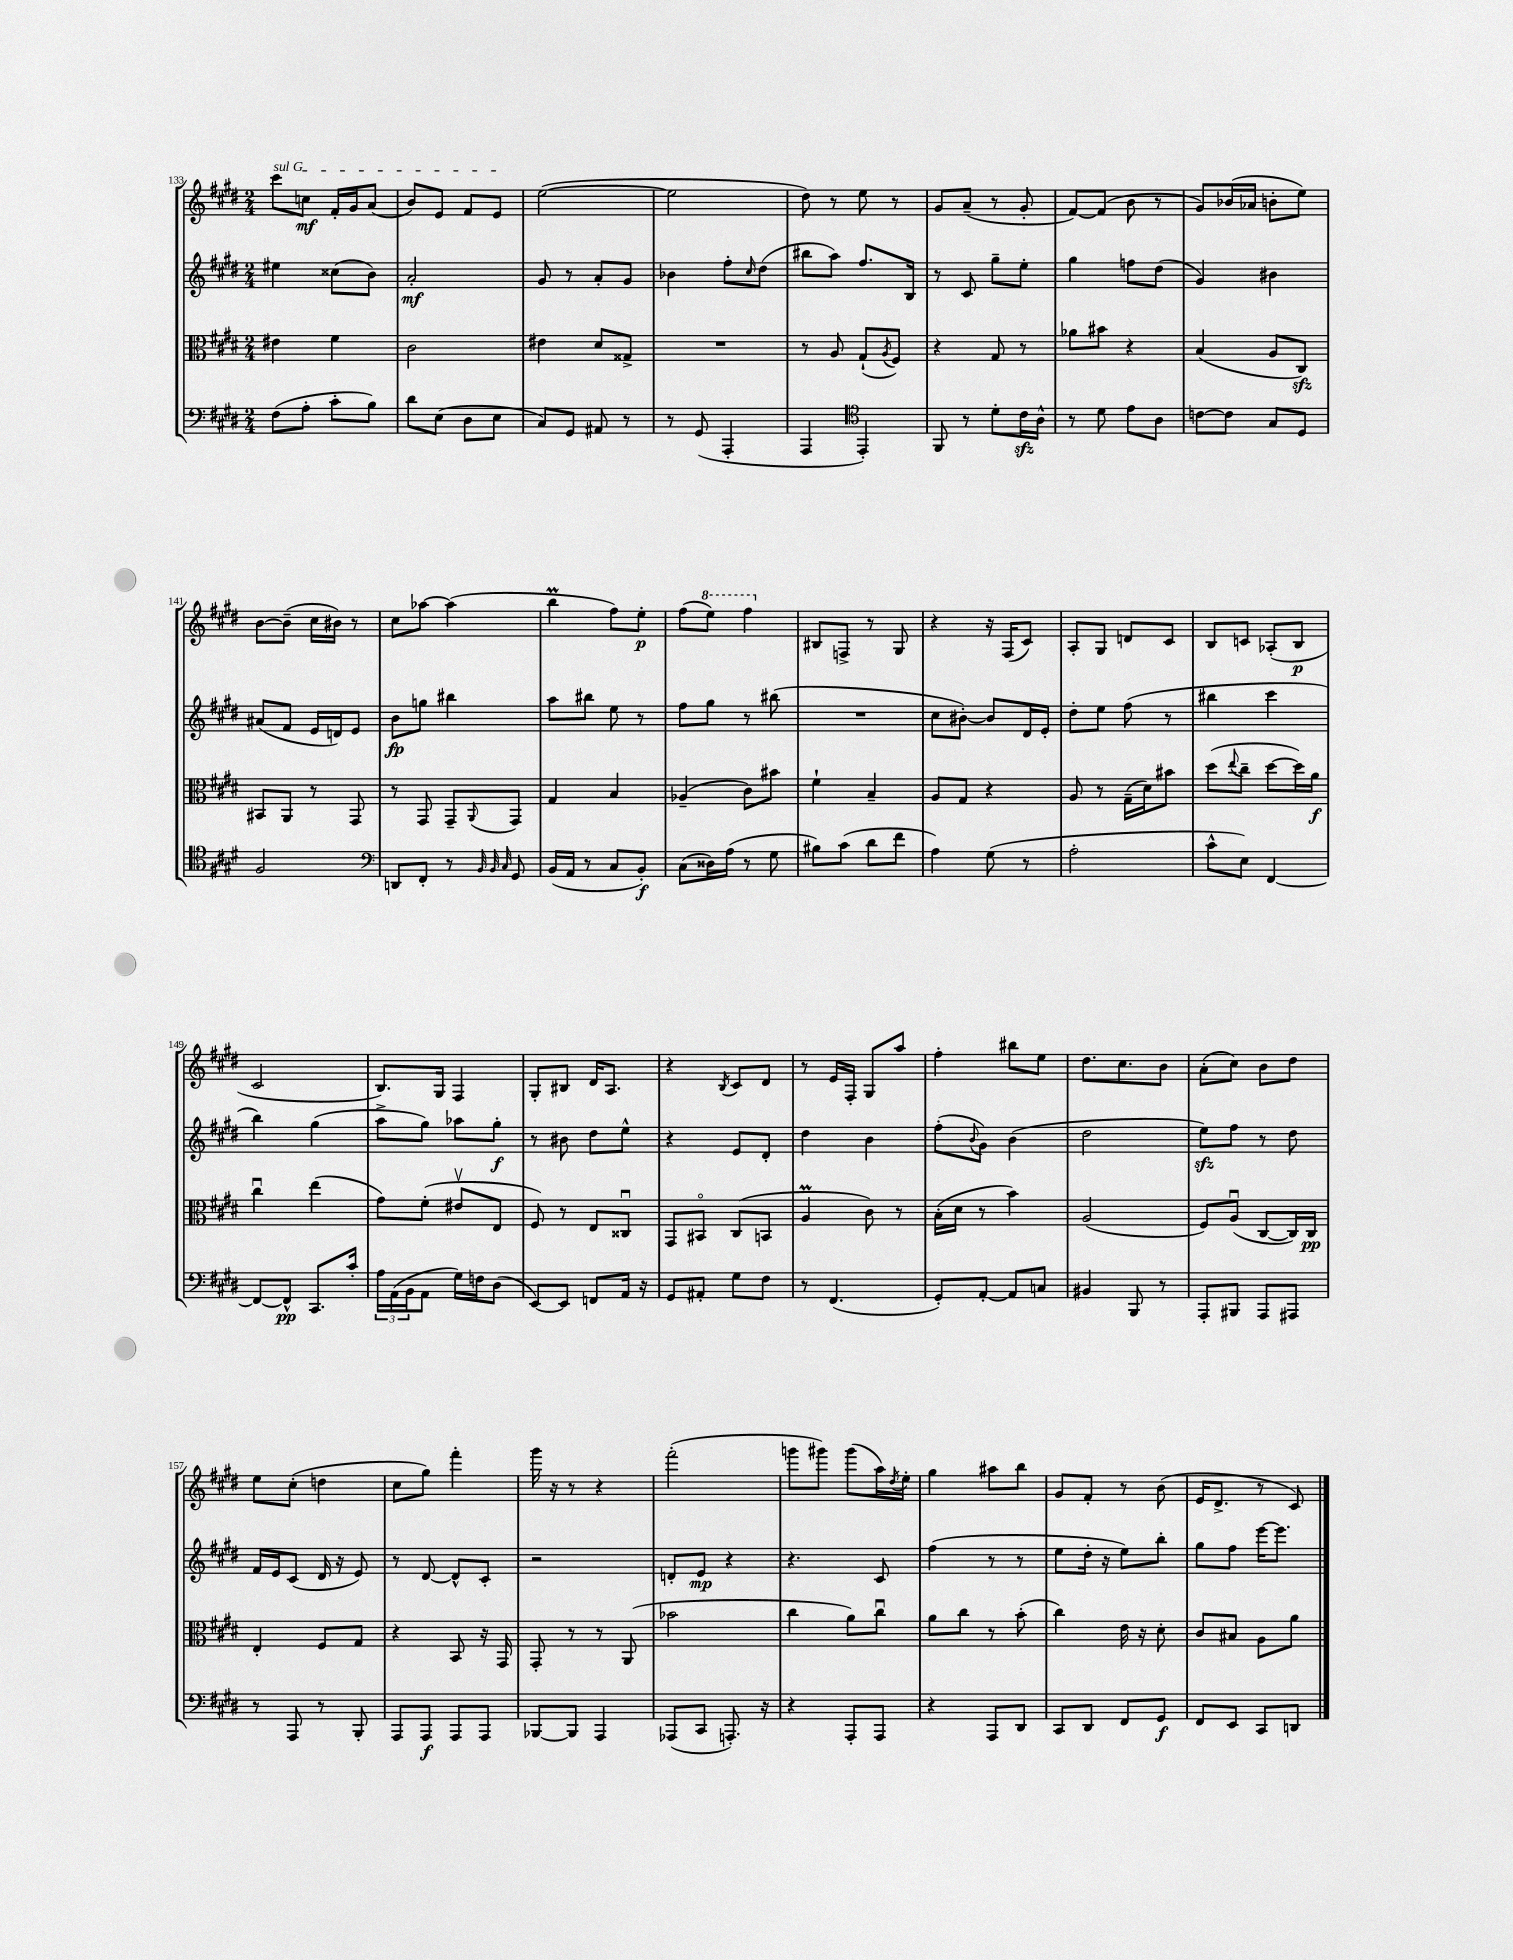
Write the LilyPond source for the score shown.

<<
\new StaffGroup <<
\new Staff = "s0" {
    \clef treble \key e \major \numericTimeSignature \time 2/4
    \once \override TextSpanner.bound-details.left.text = \markup { \italic "sul G" } cis'''8\startTextSpan c''8\mf fis'16-. gis'16 a'8( |
    b'8) e'8 fis'8 e'8\stopTextSpan |
    e''2~( |
    e''2 |
    dis''8) r8 e''8 r8 |
    gis'8 a'8--( r8 gis'8-. |
    fis'8~) fis'8( b'8 r8 |
    gis'8) bes'16( aes'16 b'8-. e''8) |
    b'8~ b'8--( cis''16 bis'16) r8 |
    cis''8 aes''8~ aes''4( |
    b''4\prall fis''8) e''8-.\p |
    fis''8( \ottava #1 e'''8) fis'''4 \ottava #0 |
    bis8 f8-> r8 gis8 |
    r4 r16 fis16( cis'8) |
    a8-. gis8 d'8 cis'8 |
    b8 c'8 aes8-.( b8\p |
    cis'2 |
    b8.) gis16 fis4 |
    gis8-. bis8 dis'16 a8. |
    r4 \acciaccatura { b8 } cis'8 dis'8 |
    r8 e'16 fis16-. gis8 a''8 |
    fis''4-. bis''8 e''8 |
    dis''8. cis''8. b'8 |
    a'8-.( cis''8) b'8 dis''8 |
    e''8 cis''8-.( d''4 |
    cis''8 gis''8) fis'''4-. |
    gis'''16 r16 r8 r4 |
    fis'''2-.( |
    g'''8 gis'''8) gis'''8( a''16) \acciaccatura { dis''8 } e''16-. |
    gis''4 ais''8 b''8 |
    gis'8 fis'8-. r8 b'8( |
    e'16 dis'8.-> r8 cis'8) \bar "|." |
}
\new Staff = "s1" {
    \clef treble \key e \major \numericTimeSignature \time 2/4
    eis''4 cisis''8( b'8) |
    a'2-.\mf |
    gis'8 r8 a'8-. gis'8 |
    bes'4 fis''8-. \grace { cis''16 } dis''8( |
    bis''8 a''8) fis''8. b16 |
    r8 cis'8 gis''8-- e''8-. |
    gis''4 f''8 dis''8( |
    gis'4) bis'4 |
    ais'8( fis'8 e'16 d'16) e'8 |
    b'8\fp g''8 bis''4 |
    a''8 bis''8 e''8 r8 |
    fis''8 gis''8 r8 bis''8( |
    R2 |
    cis''8 bis'8~-.) bis'8 dis'16 e'16-. |
    dis''8-. e''8 fis''8( r8 |
    bis''4 cis'''4 |
    b''4) gis''4( |
    a''8-> gis''8) aes''8 gis''8-.\f |
    r8 bis'8 dis''8 e''8-^ |
    r4 e'8 dis'8-. |
    dis''4 b'4 |
    fis''8-.( \appoggiatura { b'8 } gis'8) b'4( |
    dis''2 |
    e''8\sfz) fis''8 r8 dis''8 |
    fis'16 e'16 cis'8( dis'16 r16 e'8) |
    r8 dis'8~ dis'8-^ cis'8-. |
    r2 |
    d'8-. e'8\mp r4 |
    r4. cis'8 |
    fis''4( r8 r8 |
    e''8 dis''16-. r16 e''8) b''8-. |
    gis''8 fis''8 e'''16~ e'''8. \bar "|." |
}
\new Staff = "s2" {
    \clef alto \key e \major \numericTimeSignature \time 2/4
    eis'4 fis'4 |
    cis'2 |
    eis'4 dis'8 gisis8-> |
    R2 |
    r8 a8 gis8-!( \acciaccatura { a8 } fis8) |
    r4 gis8 r8 |
    aes'8 bis'8 r4 |
    b4( a8 cis8\sfz) |
    bis,8 a,8 r8 gis,8 |
    r8 gis,8 gis,8-- \appoggiatura { a,8 } gis,8 |
    gis4 b4 |
    aes4--( cis'8) bis'8 |
    fis'4-! b4-- |
    a8 gis8 r4 |
    a8 r8 gis16--( dis'16) bis'8 |
    dis''8( \appoggiatura { e''8 } cis''8-- dis''8~ dis''16) a'16\f |
    cis''4\downbow e''4( |
    gis'8) fis'8-.( eis'8\upbow e8 |
    fis8) r8 e8 cisis8\downbow |
    gis,8 bis,8\flageolet cis8( b,8 |
    a4\prall cis'8) r8 |
    b16-.( dis'16 r8 b'4) |
    a2( |
    fis8) a8\downbow( cis8~ cis16) cis16\pp |
    e4-. fis8 gis8 |
    r4 b,8 r16 gis,16 |
    gis,8-. r8 r8 a,8( |
    bes'2 |
    cis''4 a'8) cis''8\downbow |
    a'8 cis''8 r8 b'8-.( |
    cis''4) e'16 r16 dis'8-. |
    cis'8 bis8 a8 a'8 \bar "|." |
}
\new Staff = "s3" {
    \clef bass \key e \major \numericTimeSignature \time 2/4
    fis8( a8-. cis'8-. b8) |
    dis'8 e8( dis8 e8 |
    cis8) gis,8 ais,8 r8 |
    r8 gis,8( a,,4-. |
    a,,4 \clef tenor e,4-.) |
    fis,8 r8 dis'8-. cis'16\sfz a16-^ |
    r8 dis'8 e'8 a8 |
    c'8~ c'8 gis8 dis8 |
    fis2 |
    \clef bass d,8 fis,8-. r8 \grace { b,32 b,32 cis32 } gis,8 |
    b,16( a,16 r8 cis8 b,8-.\f) |
    cis8( disis16) a16( r8 gis8 |
    bis8) cis'8( dis'8 fis'8 |
    a4) gis8( r8 |
    a2-. |
    cis'8-^ e8) fis,4~ |
    fis,8~ fis,8-^\pp cis,8. cis'16-. |
    \tuplet 3/2 { a16 a,16( b,16 } a,8 gis16) f16 dis8( |
    e,8~) e,8 f,8 a,16 r16 |
    gis,8 ais,8-. gis8 fis8 |
    r8 fis,4.( |
    gis,8-.) a,8~-. a,8 c8 |
    bis,4 b,,8 r8 |
    a,,8-. bis,,8 a,,8 ais,,8 |
    r8 a,,8 r8 b,,8-. |
    a,,8 a,,8\f a,,8 a,,8 |
    bes,,8~ bes,,8 a,,4 |
    aes,,8( cis,8 a,,8.-.) r16 |
    r4 a,,8-. a,,8 |
    r4 a,,8 dis,8 |
    cis,8 dis,8 fis,8 gis,8\f |
    fis,8 e,8 cis,8 d,8 \bar "|." |
}
>>
>>
\layout { \context { \Score currentBarNumber = #133 } }
